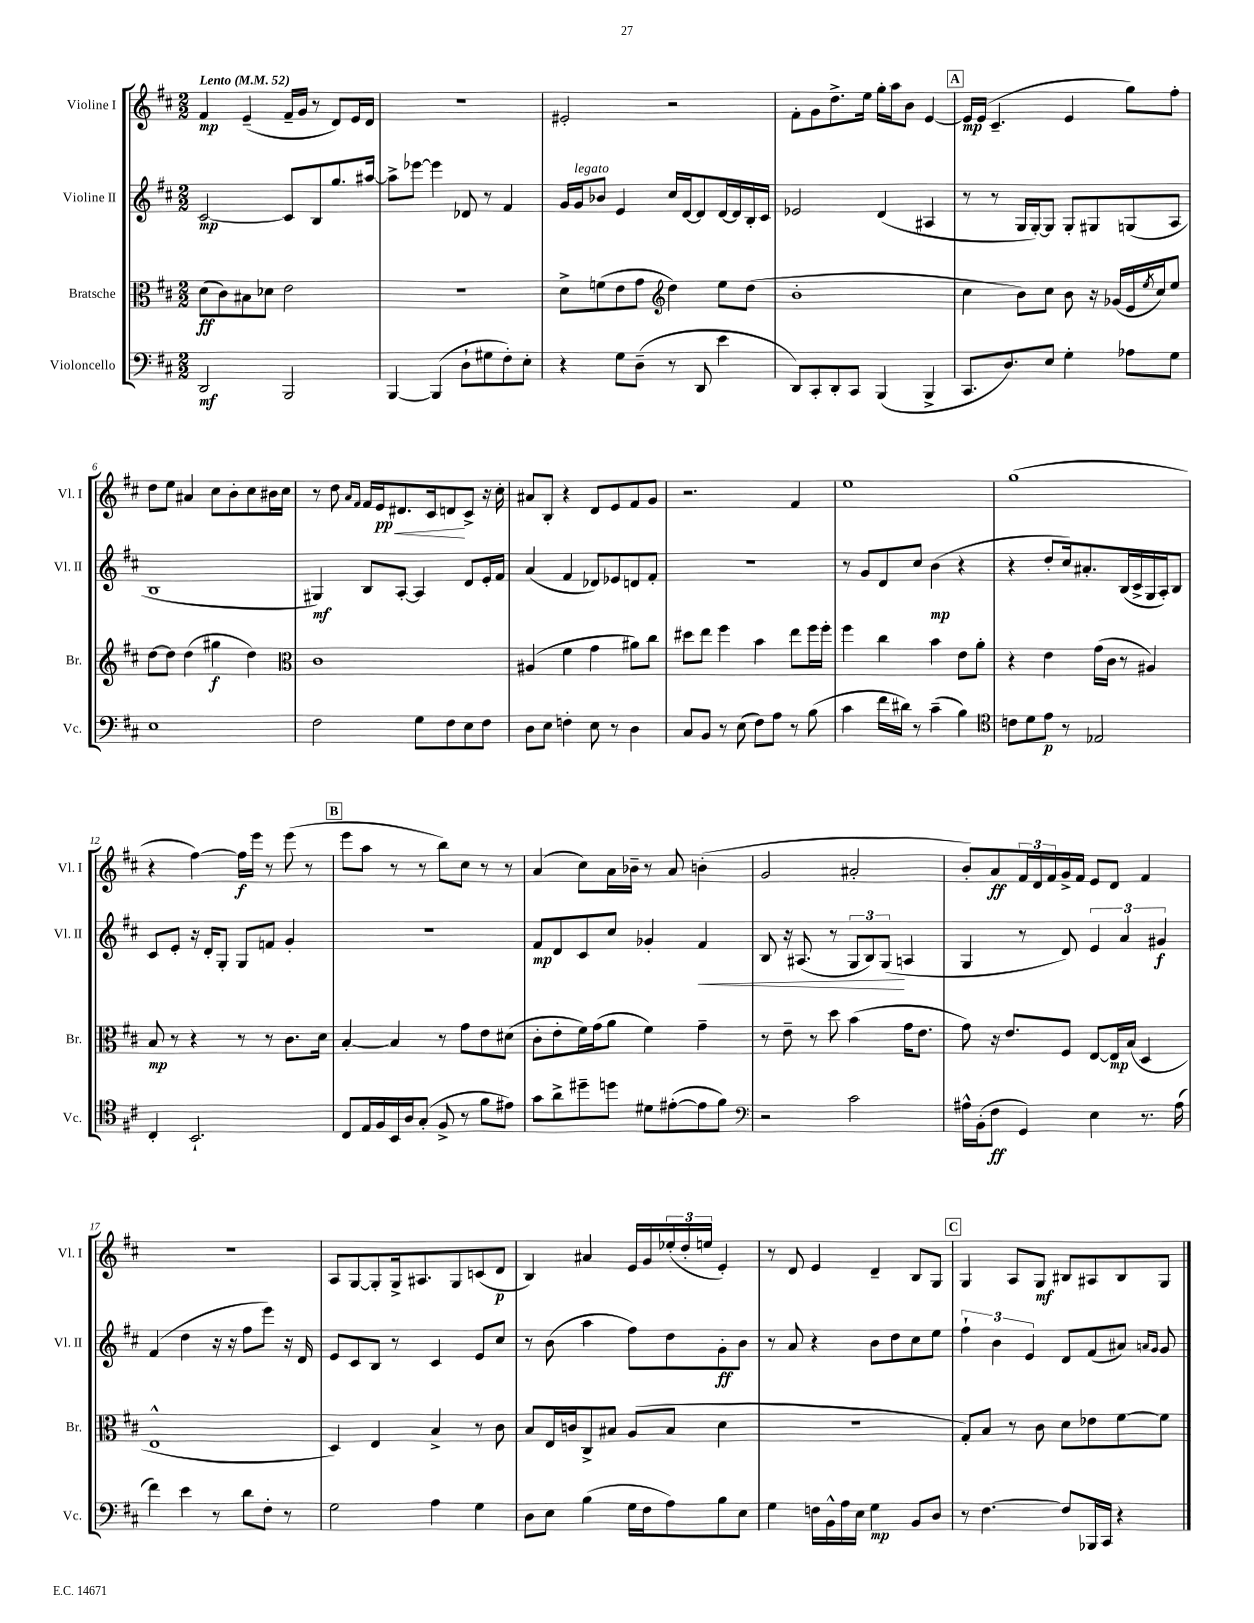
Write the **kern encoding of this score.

**kern	**kern	**kern	**kern
*staff4	*staff3	*staff2	*staff1
*clefF4	*clefC3	*clefG2	*clefG2
*k[f#c#]	*k[f#c#]	*k[f#c#]	*k[f#c#]
*M2/2	*M2/2	*M2/2	*M2/2
*MM52	*MM52	*MM52	*MM52
2DD	(8d	[2c#	4f#
.	8c#)	.	.
.	8B#	.	(4e~
.	8d-	.	.
2BBB	2e	8c#]	16f#~
.	.	.	16g
.	.	8B	8r
.	.	8.gg	8d)
.	.	.	16e
.	.	[16aa#	16d
=	=	=	=
[4BBB	1r	8aa#^]	1r
.	.	[8eee-	.
(4BBB]	.	4eee-]	.
8D`	.	8d-	.
8G#	.	8r	.
8F#')	.	4f#	.
8E'	.	.	.
=	=	=	=
4r	8d^	16g	2e#'
.	.	16g	.
.	(8f	8b-	.
8G	8e	4e	.
(8D~	8g	.	.
*	*clefG2	*	*
8r	4dd)	16cc#	2r
.	.	[16d	.
8DD	.	8d]	.
4e	8ee	[16d	.
.	.	16d]	.
.	(8dd	16B'	.
.	.	16c#	.
=	=	=	=
8DD)	1b'	2e-	8f#'
8CC#'	.	.	8g
8DD'	.	.	8.dd^
8CC#	.	.	.
.	.	.	16ee
(4BBB	.	(4d	16gg'
.	.	.	16aa
.	.	.	8b
4BBB^	.	4A#	[4e
=	=	=	=
8.CC#	4cc#	8r	16e]
.	.	.	(16e
.	.	8r	4.c#~
8.D)	.	.	.
.	8b)	16G	.
.	.	[16G')	.
8E	8cc#	8G]	.
4G'	8b	8G'	4e
.	16r	8G#	.
.	(16g-	.	.
8A-	16e	(8G	8gg)
.	8qee	.	.
.	16cc#)	.	.
8G	8ee	8A	8ff#'
=	=	=	=
1E	[8dd	1B	8dd
.	8dd]	.	8ee
.	(4dd	.	4a#
.	4gg#	.	8cc#
.	.	.	8b'
.	4dd)	.	8cc#
.	.	.	16b#
.	.	.	16cc#
=	=	=	=
*	*clefC3	*	*
2F#	1c#	4G#)	8r
.	.	.	8dd
.	.	.	16qqa
.	.	.	16qqf#
.	.	8B	16f#
.	.	.	16e
.	.	[8A'	8.d#
8G	.	4A]	.
.	.	.	16c#
8F#	.	.	8d
8E	.	8d	8c#^
8F#	.	16e'	16r
.	.	16f#	16cc#'
=	=	=	=
8D	(4A#	(4a	8a#
8E	.	.	8B'
4F'	4f#	4f#	4r
8E	4g	8d-)	8d
8r	.	8e-	8e
4D	8a#)	8d	8f#
.	8cc#	8f#'	8g
=	=	=	=
8C#	8dd#	1r	2.r
8BB	8ee	.	.
8r	4ff#	.	.
(8E	.	.	.
8F#)	4b	.	.
8A	.	.	.
8r	8ee	.	4f#
(8B	16ff#	.	.
.	16ff#'	.	.
=	=	=	=
4c#	4ff#	8r	1ee
.	.	8g	.
16f#	4cc#	8d	.
16d#)	.	.	.
8r	.	8cc#	.
(4c#~	4b	(4b	.
4B)	8e	4r	.
.	8a'	.	.
=	=	=	=
*clefC4	*	*	*
8c	4r	4r	(1gg
8d	.	.	.
8e	4e	8dd'	.
8r	.	16cc#)	.
.	.	8.a#'	.
2E-	(16g	.	.
.	16c#	.	.
.	8r	(16B	.
.	.	16c#^	.
.	4A#)	16G	.
.	.	16A')	.
.	.	8B	.
=	=	=	=
4C#'	8B	8c#	4r
.	8r	8e'	.
2.BB`	4r	16r	[4ff#)
.	.	16d'	.
.	.	8G'	.
.	8r	8G	16ff#]
.	.	.	16eee
.	8r	8f	8r
.	8.c#	4g'	(8eee
.	.	.	8r
.	16d	.	.
=	=	=	=
8C#	[4B'	1r	8eee
16E	.	.	8aa
16F#	.	.	.
16BB	4B]	.	8r
16A	.	.	.
(8G'	.	.	8r
8F#^	8r	.	8bb)
8r	8g	.	8cc#
8f#	8e	.	8r
8e#)	(8d#	.	8r
=	=	=	=
8g	8c#'	8f#	(4a
8a^	8e'	8d	.
8dd#~	16f#)	8c#	8cc#)
.	(16g	.	.
8dd	8a	8cc#	16a
.	.	.	16b-~
8d#	4f#)	4g-'	8r
([8e#'	.	.	8a
8e#]	4g~	4f#	(4b'
8f#)	.	.	.
=	=	=	=
*clefF4	*	*	*
2r	8r	8B	2g
.	8e~	16r	.
.	.	(8.A#	.
.	8r	.	.
.	8dd	8r	.
2c#	(4b	12G	2a#'
.	.	12B)	.
.	.	(12G	.
.	16g	4A	.
.	8.e	.	.
=	=	=	=
16A#^^	8g)	4G	8b')
(16BB'	.	.	.
8F#	16r	.	8a
.	8.e	.	.
4GG)	.	8r	24f#
.	.	.	24d
.	.	.	24f#
.	8F#	8d)	16g^
.	.	.	16f#
4E	[8E	6e	8e
.	16E]	.	8d
.	.	6a	.
.	(16B	.	.
8.r	4D	.	4f#
.	.	6g#	.
(16A#	.	.	.
=	=	=	=
4f#)	1E^^	(4f#	1r
4e	.	4dd	.
8r	.	16r	.
.	.	16r	.
8d	.	8ff#	.
8F#'	.	8eee)	.
8r	.	16r	.
.	.	16d	.
=	=	=	=
2G	4D)	8e	8A
.	.	8c#	[8G
.	4E	8B	8G']
.	.	8r	16G^
.	.	.	8.A#
4A	4B^	4c#	.
.	.	.	8G
4G	8r	8e	(8c
.	8c#	8cc#	8d
=	=	=	=
8D	8B	8r	4B)
8E	16E	(8b	.
.	16c	.	.
(4B	8C#^	4aa	4a#
.	8B#	.	.
16G	(8A	8ff#)	16e
16F#	.	.	16g
8A)	8B#	8dd	(24ee-'
.	.	.	24dd'
.	.	.	24ee
8B	4d	8g'	4e')
8E	.	8b	.
=	=	=	=
4G	1r	8r	8r
.	.	8a	8d
16F	.	4r	4e
16BB^^	.	.	.
16A	.	.	.
16E	.	.	.
4G	.	8b	4d~
.	.	8dd	.
8BB	.	8cc#	8B
8D	.	8ee	8G
=	=	=	=
8r	8G')	6ff#`	4G
[4.F#	8B	.	.
.	.	6b	.
.	8r	.	8A
.	.	6e	.
.	8c#	.	8G
8F#]	8d	8d	8B#
16BBB-	8e-	(8f#	8A#
16CC#	.	.	.
4r	[8f#	8a#)	8B#
.	.	16qqa	.
.	.	16qqg	.
.	8f#]	8g	8G
==	==	==	==
*-	*-	*-	*-
